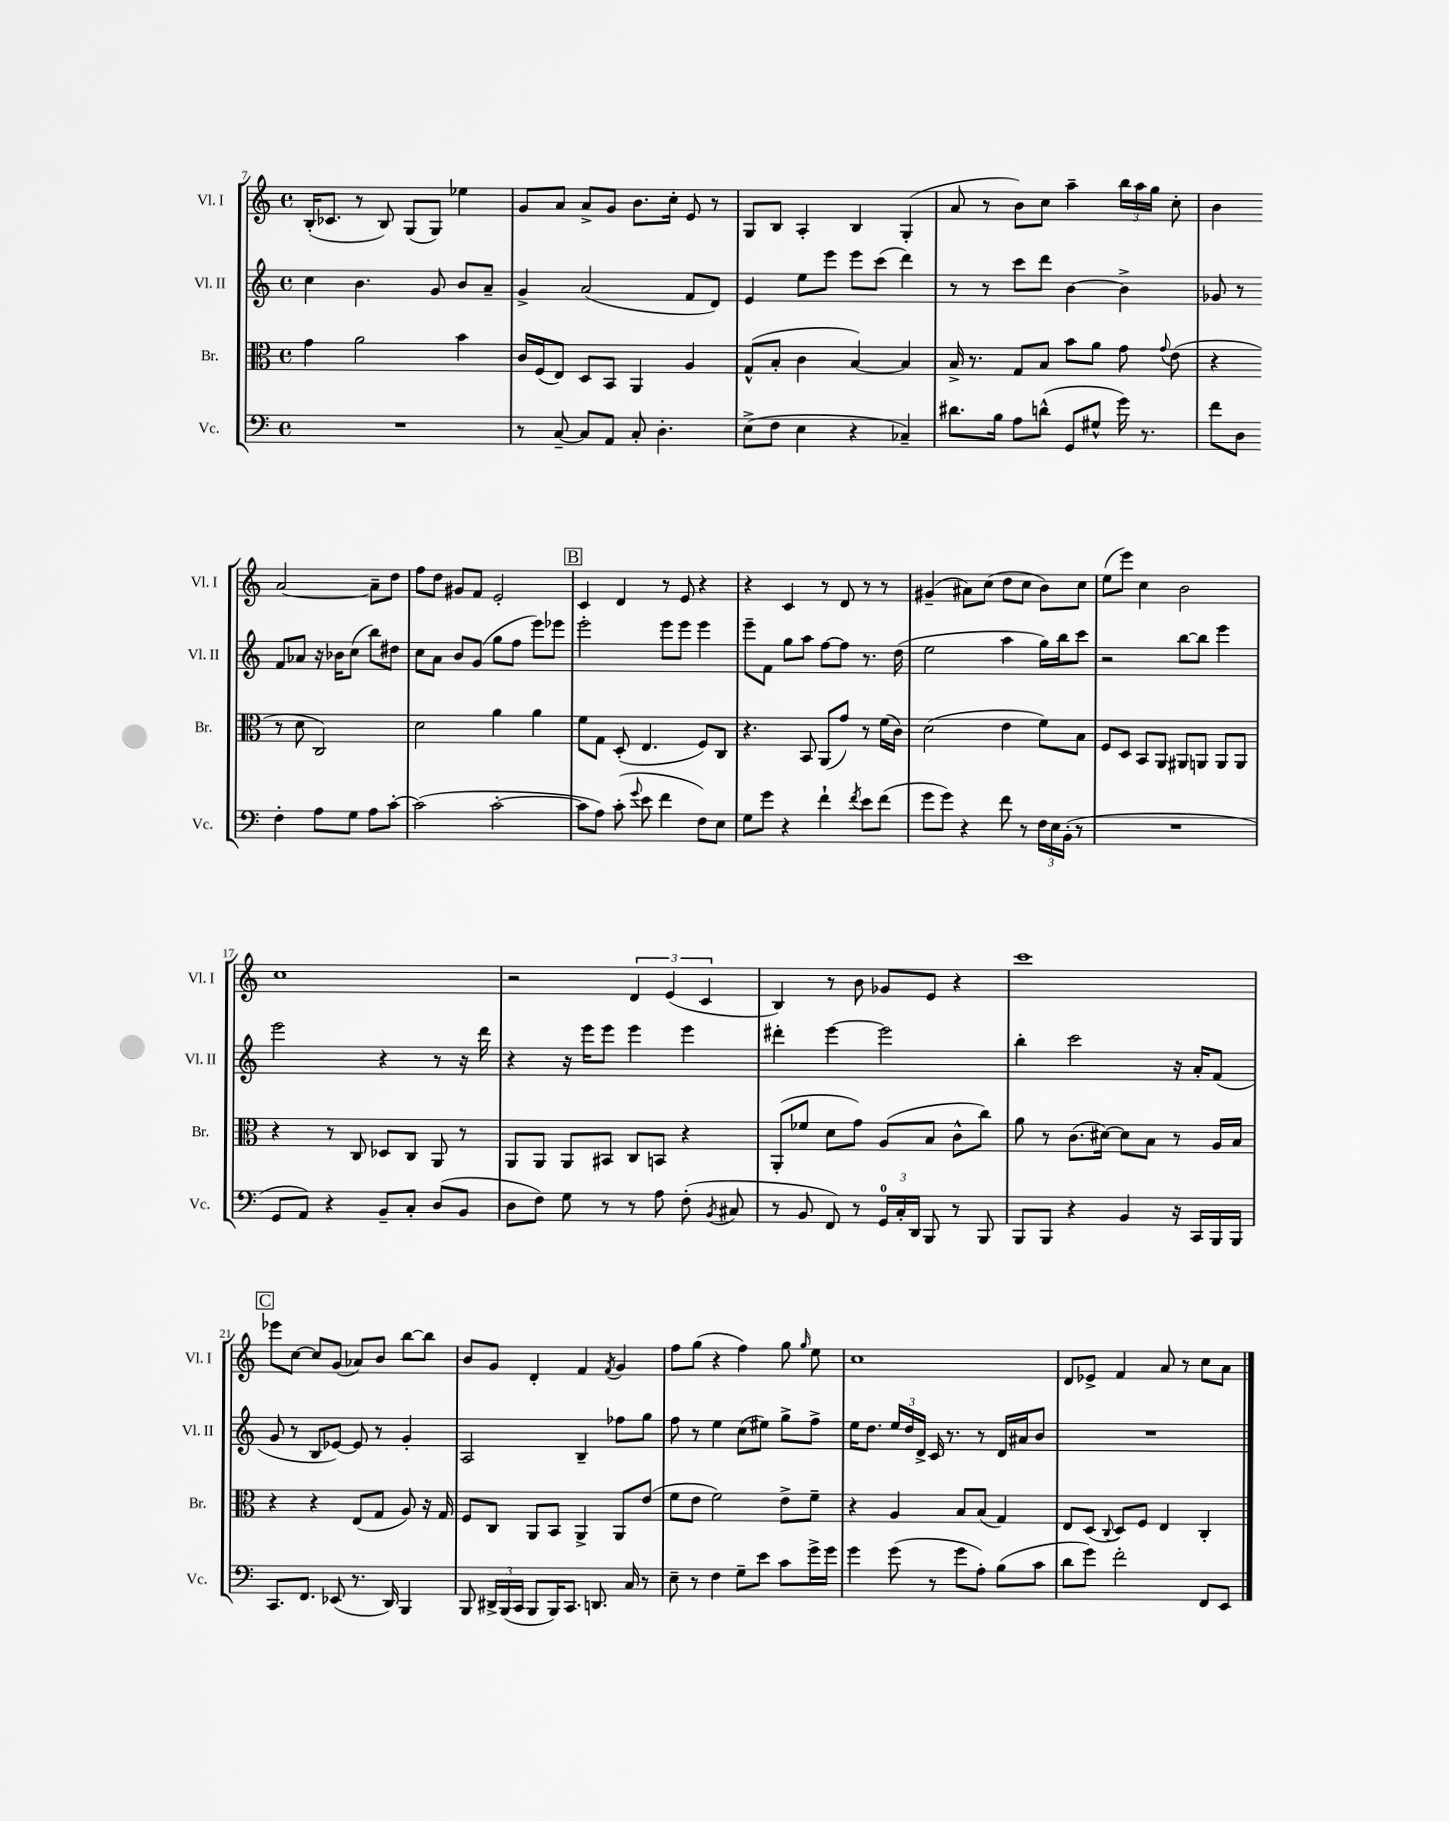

**kern	**kern	**kern	**kern
*staff4	*staff3	*staff2	*staff1
*clefF4	*clefC3	*clefG2	*clefG2
*k[]	*k[]	*k[]	*k[]
*M4/4	*M4/4	*M4/4	*M4/4
*met(c)	*met(c)	*met(c)	*met(c)
1r	4g	4cc	(16B'
.	.	.	8.c-
.	2a	4.b	8r
.	.	.	8B)
.	.	.	(8G
.	.	8g	8G)
.	4b	8b	4ee-
.	.	8a~	.
=	=	=	=
8r	16c	4g^	8g
.	(16F	.	.
[8C~	8E)	.	8a
8C]	8D	(2a	8a^
8AA	8BB	.	8g
8C'	4AA	.	8.b
4.D'	.	.	.
.	.	.	16cc'
.	4A	8f	8e
.	.	8d)	8r
=	=	=	=
(8E^	(8G^^	4e	8G
8F	8B'	.	8B
4E	4c	8ee	4A'
.	.	8eee	.
4r	[4B)	8eee	4B
.	.	(8ccc	.
4C-~)	4B]	4ddd)	(4G'
=	=	=	=
8.d#	16B^	8r	8a
.	8.r	.	.
.	.	8r	8r
16B	.	.	.
8A	8G	8ccc	8b)
(8d^^	8B	8ddd	8cc
8GG	8b	[4b	4aa~
8G#^^	8a	.	.
16g)	8g	4b^]	24bb
.	.	.	24aa
8.r	.	.	.
.	.	.	24gg
.	8qqg	.	.
.	(8e	.	8cc'
=	=	=	=
8f	4r	8g-	4b
8D	.	8r	.
4F'	8r	8f	[2a
.	8d	8a-	.
8A	2C)	16r	.
.	.	16b-	.
8G	.	(8cc	.
8A	.	8bb)	8a~]
[8c'	.	8dd#	8dd
=	=	=	=
(2c]	2d	8cc	8ff
.	.	8a	8dd
.	.	8b	8g#
.	.	(8g	8f
[2c'	4a	8gg	2e'
.	.	8ff	.
.	4a	8eee)	.
.	.	8eee-	.
=	=	=	=
8c]	8f	2eee'	4c
8A)	8G	.	.
(8c'	(8D'	.	4d
8qqg	.	.	.
8e	4.E	.	.
4f	.	8eee	8r
.	.	8eee	8e
8F)	8F)	4eee	4r
8E	8C	.	.
=	=	=	=
8G	4.r	8eee~	4r
8g	.	8f	.
4r	.	8gg	4c
.	8BB	8aa	.
4f`	(8AA	[8ff	8r
.	8g)	8ff]	8d
8qf	.	.	.
8e	8r	8.r	8r
(8f	(16f	.	8r
.	16c)	(16dd	.
=	=	=	=
8g	(2d	2ee	(4g#~
8g)	.	.	.
4r	.	.	8a#)
.	.	.	(8cc
8f	4e	4aa	8dd
8r	.	.	8cc
24F	8f)	16gg)	8b)
24E	.	.	.
.	.	16bb	.
(24BB'	.	.	.
8r	8B	8ccc	8cc
=	=	=	=
1r	8F	2r	(8ee
.	8D	.	8eee)
.	8BB	.	4cc
.	8AA	.	.
.	8AA#	[8bb	2b
.	8AA	8bb]	.
.	8AA	4eee	.
.	8AA	.	.
=	=	=	=
8GG	4r	2eee	1cc
8AA)	.	.	.
4r	8r	.	.
.	8C	.	.
8BB~	8D-	4r	.
8C'	8C	.	.
(8D	8AA	8r	.
8BB	8r	16r	.
.	.	16ddd	.
=	=	=	=
8D	8AA	4r	2r
8F)	8AA	.	.
8G	8AA	16r	.
.	.	16eee	.
8r	8BB#	8eee	.
8r	8C	4eee	6d
8A	8BB	.	.
.	.	.	(6e
(8F'	4r	4eee	.
.	.	.	6c
8qBB	.	.	.
8C#	.	.	.
=	=	=	=
8r	(8AA'	4ddd#'	4B)
8BB	8f-	.	.
8FF)	8d	[4eee	8r
8r	8g)	.	8b
24GG	(8A	2eee]	8g-
24C'	.	.	.
24DD	.	.	.
8BBB	8B	.	8e
8r	8c^^	.	4r
8BBB	8cc)	.	.
=	=	=	=
8BBB	8a	4bb'	1ccc
8BBB	8r	.	.
4r	(8.c	2ccc	.
.	[16d#)	.	.
4BB	8d#]	.	.
.	8B	.	.
16r	8r	16r	.
16CC	.	16a'	.
16BBB	16A	(8f	.
16BBB	16B	.	.
=	=	=	=
8.CC	4r	8g	8eee-
.	.	8r	[8cc
8.FF	.	.	.
.	4r	8B	8cc]
(8EE-	.	[8e-)	(8g
8.r	(8E	8e-]	8a-)
.	8G	8r	8b
16DD)	.	.	.
4BBB	8A)	4g'	[8bb
.	16r	.	8bb]
.	16G	.	.
=	=	=	=
8BBB	8F	2A	8b
24DD#^	8C	.	8g
(24BBB	.	.	.
24CC	.	.	.
8BBB	8AA	.	4d'
16BBB)	8BB	.	.
8.CC	.	.	.
.	4AA^	4B~	4f
8.DD	.	.	.
.	.	.	8qf
.	8AA	8ff-	4g
16C	.	.	.
8r	(8e	8gg	.
=	=	=	=
8E~	8f	8ff	8ff
8r	8e	8r	(8gg
4F	2f)	4ee	4r
8G~	.	(8cc	4ff)
8e	.	8ee#)	.
8c	8e^	8gg^	8gg
.	.	.	16qqgg
16g^	8f~	8ff^	8ee
16g	.	.	.
=	=	=	=
4g	4r	16ee	1cc
.	.	8.dd	.
(8g	4A	24ee	.
.	.	24dd	.
.	.	24d^	.
8r	.	16c	.
.	.	8.r	.
8g	8B	.	.
8A')	(8B	8r	.
(8B	4G)	16d	.
.	.	16a#	.
8c	.	8b	.
=	=	=	=
8d	8E	1r	8d
8g)	(8D	.	8e-^
.	8qqC	.	.
2f'	8D)	.	4f
.	8F	.	.
.	4E	.	8a
.	.	.	8r
8FF	4C'	.	8cc
8EE	.	.	8a
==	==	==	==
*-	*-	*-	*-
